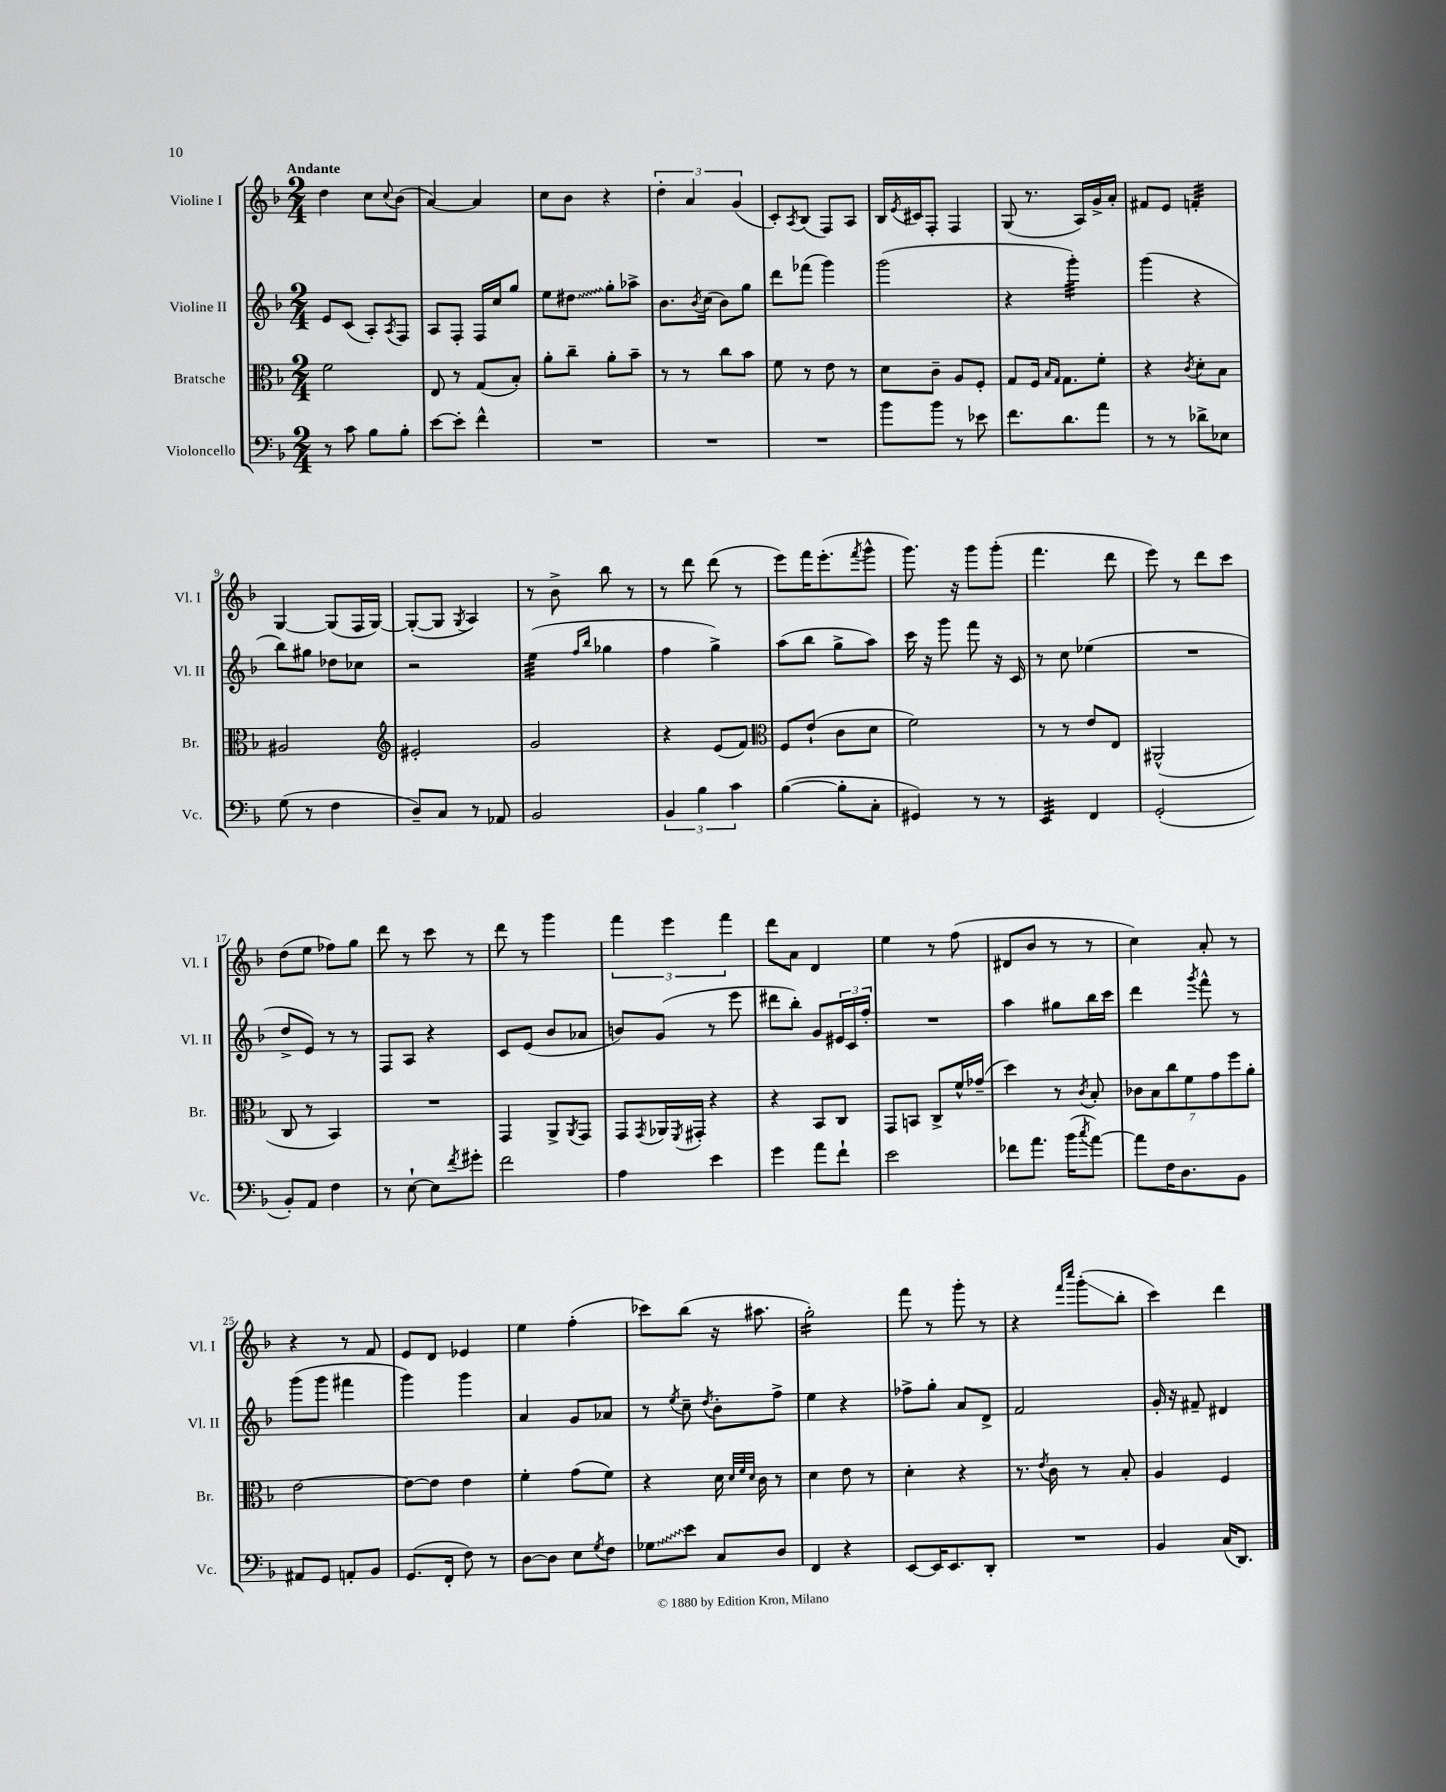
<<
\new StaffGroup <<
\new Staff = "s0" \with { instrumentName = "Violine I" shortInstrumentName = "Vl. I" } {
    \clef treble \key f \major \numericTimeSignature \time 2/4 \tempo "Andante"
    d''4 c''8 \appoggiatura { c''8 } bes'8( |
    a'4~) a'4 |
    c''8 bes'8 r4 |
    \tuplet 3/2 { d''4-. a'4 g'4( } |
    c'8-.) \acciaccatura { a8 } bes8( f8) a8 |
    bes16 \acciaccatura { e'8 } cis'16 f8-. f4 |
    g8( r8. a16) g'16-> a'16-. |
    fis'8 e'8 f'4:32-. |
    g4~ g8( f16 g16~) |
    g8~-.( g8 \acciaccatura { g8 } a4) |
    r8 bes'8-> bes''8 r8 |
    r8 d'''8 d'''8( r8 |
    e'''8) f'''16 e'''8.-.( \acciaccatura { f'''8 } g'''8-^ |
    g'''8.) r16 g'''8 g'''8-.( |
    f'''4. d'''8 |
    e'''8) r8 d'''8 c'''8 |
    d''8( e''8 fes''8) g''8 |
    d'''8 r8 c'''8 r8 |
    d'''8 r8 g'''4 |
    \tuplet 3/2 { f'''4 e'''4 f'''4 } |
    d'''8 a'8 d'4 |
    e''4 r8 f''8( |
    dis'8 bes'8 r8 r8 |
    c''4) a'8-. r8 |
    r4 r8 f'8 |
    e'8 d'8 ees'4 |
    e''4 f''4-.( |
    ces'''8) bes''8( r16 ais''8. |
    g''2:16-.) |
    f'''8 r8 g'''8-. r8 |
    r4 \grace { f'''16 c''''16 } g'''8-.\glissando( bes''8-. |
    c'''4) d'''4 \bar "|." |
}
\new Staff = "s1" \with { instrumentName = "Violine II" shortInstrumentName = "Vl. II" } {
    \clef treble \key f \major \numericTimeSignature \time 2/4
    e'8 c'8( a8-.) \acciaccatura { a8 } f8 |
    a8 f8-. f16 c''16 g''8 |
    e''8 \once \override Glissando.style = #'zigzag dis''8\glissando g''8-. aes''8-> |
    bes'8. \acciaccatura { bes'8 } c''16( bes'8) g''8 |
    d'''8 fes'''8( g'''4) |
    g'''2( |
    r4 g'''4:32-.) |
    g'''4( r4 |
    bes''8) gis''8 des''8 ces''8 |
    r2 |
    e''4:32( \grace { f''16 bes''16 } ges''4 |
    f''4 g''4->) |
    a''8( bes''8 g''8-> a''8) |
    c'''16 r16 g'''8 f'''8 r16 c'16 |
    r8 c''8 ees''4( |
    R2 |
    d''8-> e'8) r8 r8 |
    f8 a8 r4 |
    c'8 e'8( bes'8 aes'8 |
    b'8) g'8( r8 e'''8 |
    dis'''8 bes''8-.) g'8 \tuplet 3/2 { eis'16 c'16 f''16-. } |
    R2 |
    a''4 gis''8 bes''16 c'''16 |
    d'''4 \acciaccatura { g'''8 } f'''8-^ r8 |
    g'''8( g'''8 fis'''4 |
    g'''4) g'''4 |
    a'4 g'8 aes'8 |
    r8 \acciaccatura { e''8 } c''8-- \acciaccatura { d''8 } bes'8-. f''8-> |
    e''4 r4 |
    fes''8-> g''8-. a'8 d'8-> |
    f'2 |
    g'16-. r16 fis'8-- dis'4 \bar "|." |
}
\new Staff = "s2" \with { instrumentName = "Bratsche" shortInstrumentName = "Br." } {
    \clef alto \key f \major \numericTimeSignature \time 2/4
    f'2 |
    e8 r8 g8( bes8-.) |
    a'8-. c''8-- a'8-. bes'8-- |
    r8 r8 c''8 bes'8 |
    f'8 r8 e'8 r8 |
    d'8 c'8-- a8 f8-. |
    g8 f16 \grace { bes16 g16 } g8. f'8-. |
    r4 \acciaccatura { c'8 } d'8-. bes8 |
    ais2 |
    \clef treble eis'2-. |
    g'2 |
    r4 e'8( f'8) |
    \clef alto f8 e'8-!( c'8 d'8 |
    f'2) |
    r8 r8 e'8 e8 |
    ais,2-^( |
    c8 r8 bes,4) |
    R2 |
    g,4 a,8-> \acciaccatura { a,8 } g,8 |
    g,8 \acciaccatura { g,8 } aes,16 \acciaccatura { f,8 } gis,16-. r4 |
    r4 bes,8 c8 |
    g,8 b,8 c8-> f'16-^ ges'16--( |
    d''4) r8 \acciaccatura { c'8 } bes8-. |
    \tuplet 7/4 { ces'8 bes8 c''8 f'8 g'8 f''8 a'8-. } |
    e'2~ |
    e'8~ e'8 e'4 |
    f'4-. g'8( f'8) |
    r4 d'16 \grace { d'32 f'32 d'32 } c'16 r8 |
    d'4 e'8 r8 |
    d'4-. r4 |
    r8. \acciaccatura { e'8 } c'16 r8 bes8-. |
    a4 f4 \bar "|." |
}
\new Staff = "s3" \with { instrumentName = "Violoncello" shortInstrumentName = "Vc." } {
    \clef bass \key f \major \numericTimeSignature \time 2/4
    r8 c'8 bes8 bes8-. |
    e'8~ e'8-. f'4-^ |
    R2 |
    R2 |
    R2 |
    bes'8 bes'8 r8 ees'8 |
    f'8. d'8. a'8 |
    r8 r8 des'8-> ees8 |
    g8( r8 f4 |
    d8--) c8 r8 aes,8 |
    bes,2 |
    \tuplet 3/2 { bes,4 bes4 c'4 } |
    bes4~( bes8-. c8-. |
    gis,4) r8 r8 |
    e,4:32 f,4 |
    g,2-.( |
    bes,8-.) a,8 f4 |
    r8 e8~-! e8 \acciaccatura { f'8 } gis'8-. |
    f'2 |
    a4 e'4 |
    g'4 a'8 f'8-! |
    e'2 |
    fes'8 a'8. bes'16( \acciaccatura { c''8 } a'8~) |
    a'8 f16 d8. bes,8 |
    ais,8 g,8 a,8-. bes,8 |
    g,8.( f,16-. f8) r8 |
    d8~ d8 e8 \acciaccatura { g8 } f8 |
    \once \override Glissando.style = #'zigzag ges8\glissando e'8 c8 d8 |
    f,4 r4 |
    e,8~ e,16 e,8. d,8-. |
    R2 |
    bes,4 c16( d,8.) \bar "|." |
}
>>
>>
